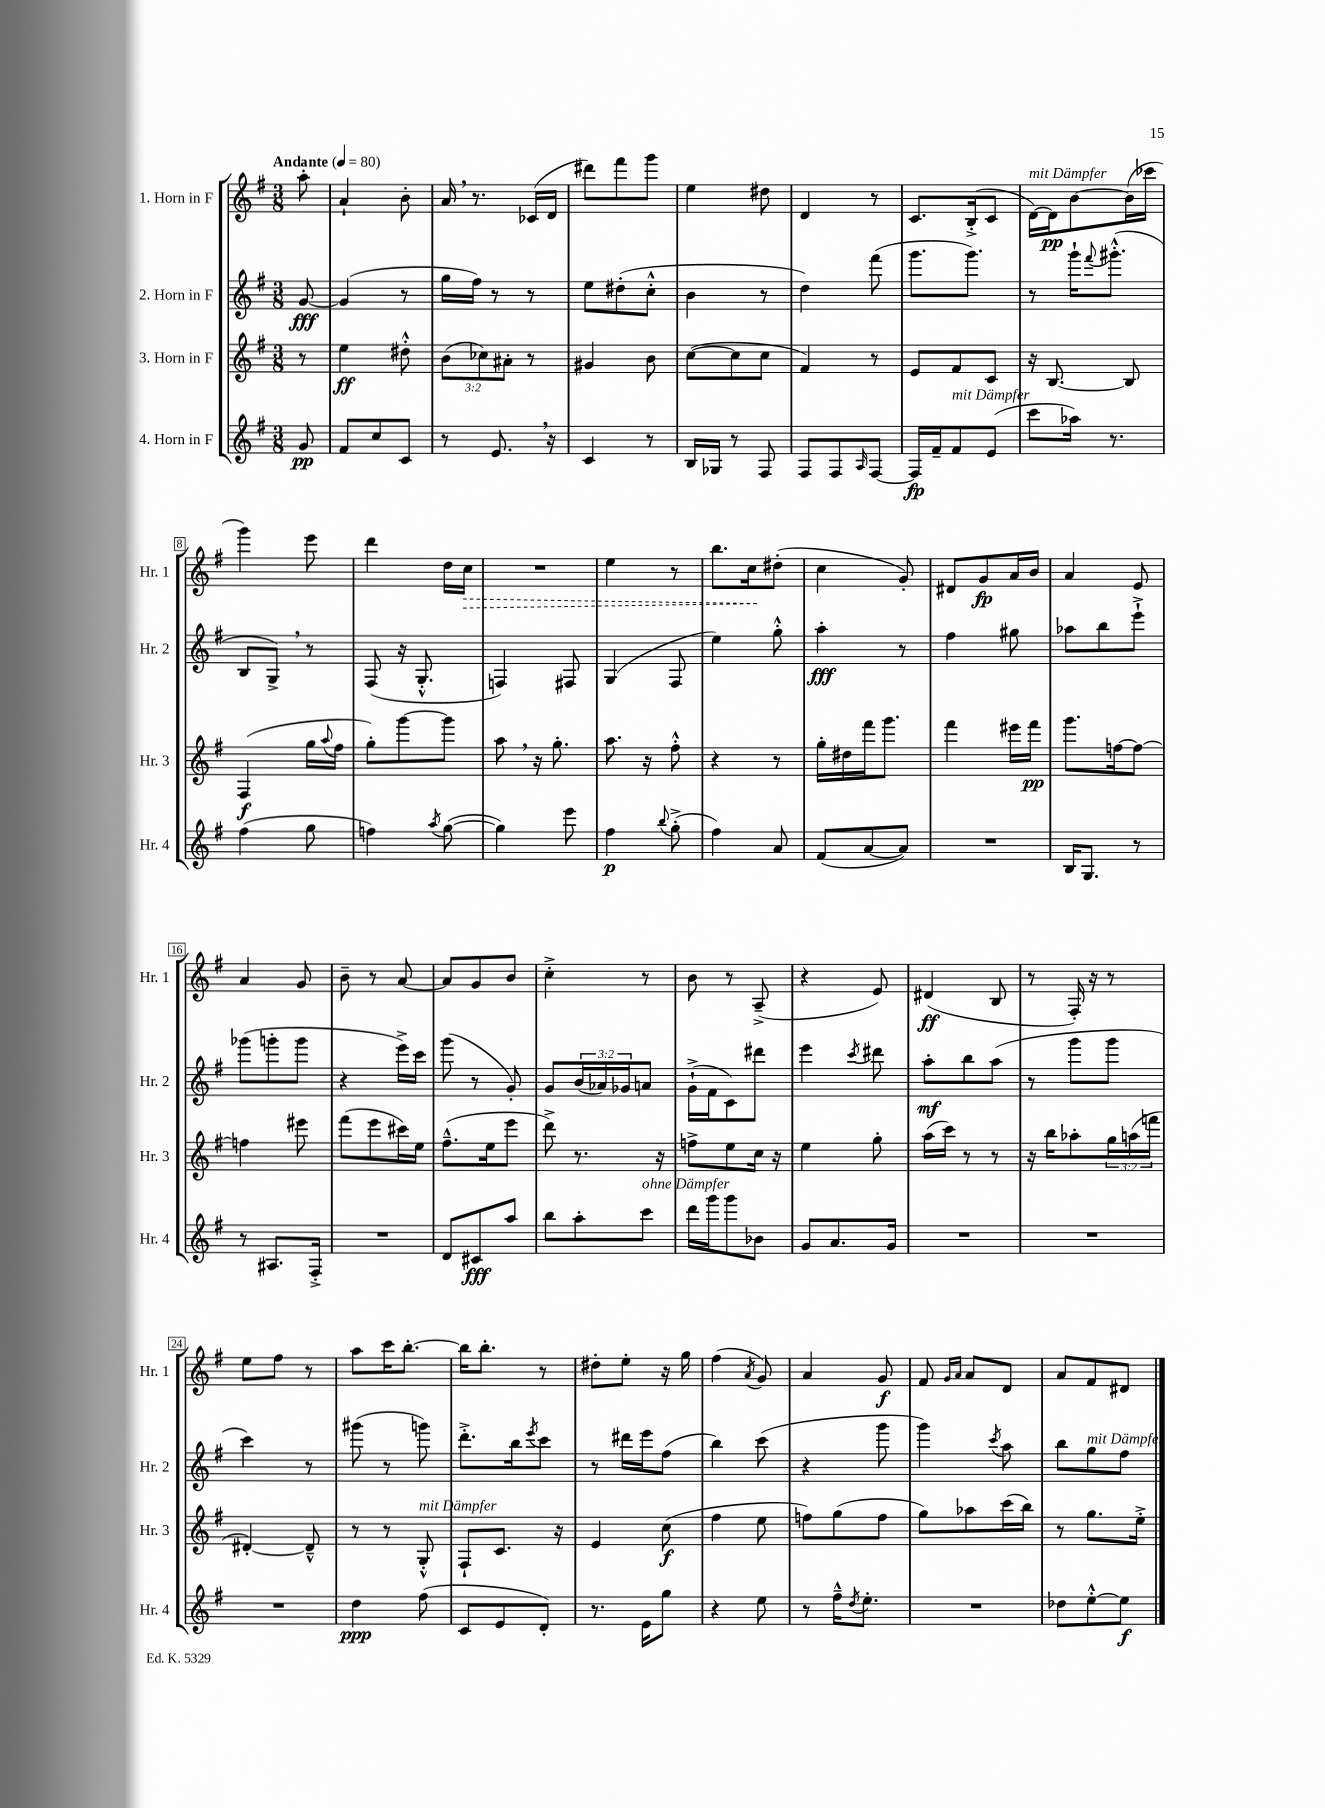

**kern	**dynam	**kern	**dynam	**kern	**dynam	**kern	**dynam
*part4	*part4	*part3	*part3	*part2	*part2	*part1	*part1
*staff4	*staff4	*staff3	*staff3	*staff2	*staff2	*staff1	*staff1
*I"4. Horn in F	*	*I"3. Horn in F	*	*I"2. Horn in F	*	*I"1. Horn in F	*
*I'Hr. 4	*	*I'Hr. 3	*	*I'Hr. 2	*	*I'Hr. 1	*
*clefG2	*	*clefG2	*	*clefG2	*	*clefG2	*
*k[f#]	*	*k[f#]	*	*k[f#]	*	*k[f#]	*
*M3/8	*	*M3/8	*	*M3/8	*	*M3/8	*
*MM80	*	*MM80	*	*MM80	*	*MM80	*
=	=	=	=	=	=	=	=
!	!	!	!	!	!	!LO:TX:a:B:t=Andante	!
8g/	pp	8r	.	[8g/	fff	8aa'\	.
=1	=1	=1	=1	=1	=1	=1	=1
8f#/L	.	4ee\	ff	(4g/]	.	4a`/	.
8cc/	.	.	.	.	.	.	.
8c/J	.	8dd#X'^^\	.	8r	.	8b'\	.
=2	=2	=2	=2	=2	=2	=2	=2
8r	.	(12b\L	.	16gg\LL	.	16a,/	.
.	.	.	.	16ff#\JJ)	.	8.r	.
.	.	12cc-X\)	.	.	.	.	.
8.e,/	.	.	.	8r	.	.	.
.	.	12a#X'\J	.	.	.	.	.
.	.	8r	.	8r	.	(16c-X/LL	.
16r	.	.	.	.	.	16d/JJ	.
=3	=3	=3	=3	=3	=3	=3	=3
4c/	.	4g#X/	.	8ee\L	.	8ddd#X\L)	.
.	.	.	.	(8dd#X'\	.	8fff#\	.
8r	.	8b\	.	8cc'^^\J	.	8ggg\J	.
=4	=4	=4	=4	=4	=4	=4	=4
16B/LL	.	([8cc\L	.	4b\	.	4ee\	.
16G-X/JJ	.	.	.	.	.	.	.
8r	.	8cc\]	.	.	.	.	.
8F#/	.	8cc\J	.	8r	.	8dd#X\	.
=5	=5	=5	=5	=5	=5	=5	=5
8F#/L	.	4f#/)	.	4dd\)	.	4d/	.
8F#/	.	.	.	.	.	.	.
16qqA/	.	.	.	.	.	.	.
[8F#/J	.	8r	.	(8fff#\	.	8r	.
=6	=6	=6	=6	=6	=6	=6	=6
16F#/LL]	fp	8e/L	.	8.ggg\L	.	8.c/L	.
16f#~/J	.	.	.	.	.	.	.
!LO:TX:a:i:t=mit Dämpfer	!	!	!	!	!	!	!
8f#/	.	8f#/	.	.	.	.	.
.	.	.	.	8.ggg\J)	.	(16B'^/k	.
(8e/J	.	8c/J	.	.	.	8c/J	.
=7	=7	=7	=7	=7	=7	=7	=7
!	!	!	!	!	!	!LO:TX:a:i:t=mit Dämpfer	!
8ccc\L	.	16r	.	8r	.	[16d\LL)	.
.	.	[8.B/	.	.	.	16d\J]	pp
16aa-X\Jk)	.	.	.	16ggg`\KL	.	[8b\	.
.	.	.	.	8qqfff#/	.	.	.
8.r	.	.	.	(8.ggg#X'^^\J	.	.	.
.	.	8B/]	.	.	.	(16b\L]	.
.	.	.	.	.	.	16ccc-X\JJ	.
!!LO:LB:g=z
=8	=8	=8	=8	=8	=8	=8	=8
(4ff#\	.	(4F#/	f	8B/L	.	4ggg\)	.
.	.	.	.	8G^,/J)	.	.	.
8gg\	.	16gg\LL	.	8r	.	8eee\	.
.	.	8qqaa/	.	.	.	.	.
.	.	16ff#\JJ	.	.	.	.	.
=9	=9	=9	=9	=9	=9	=9	=9
4ffn\)	.	8gg'\L)	.	(8F#/	.	4ddd\	.
.	.	[8ggg\	.	16r	.	.	.
.	.	.	.	8.G'^^/	.	.	.
8qaa/	.	.	.	.	.	.	.
([8gg\	.	8ggg\J]	.	.	.	16dd\LL	.
!	!	!	!	!	!	!	!LO:HP:b
.	.	.	.	.	.	16cc\JJ	>
=10	=10	=10	=10	=10	=10	=10	=10
4gg\])	.	8aa,\	.	4Fn/)	.	4.r	.
.	.	16r	.	.	.	.	.
.	.	8.gg'\	.	.	.	.	.
8eee\	.	.	.	8F#X/	.	.	.
=11	=11	=11	=11	=11	=11	=11	=11
4ff#\	p	8.aa\	.	(4G/	.	4ee\	.
.	.	16r	.	.	.	.	.
8qqbb/	.	.	.	.	.	.	.
(8gg'^\	.	8ff#'^^\	.	8F#/	.	8r	.
=12	=12	=12	=12	=12	=12	=12	=12
4ff#\)	.	4r	.	4ee\)	.	8.bb\L	.
.	.	.	.	.	.	16cc\k	.
8a/	.	8r	.	8gg'^^\	.	(8dd#X'\J	]
=13	=13	=13	=13	=13	=13	=13	=13
(8f#/L	.	16gg'\LL	.	4aa'\	fff	4cc\	.
.	.	16dd#X\	.	.	.	.	.
[8a/	.	16fff#\J	.	.	.	.	.
.	.	8.ggg\J	.	.	.	.	.
8a/J])	.	.	.	8r	.	8g'/)	.
=14	=14	=14	=14	=14	=14	=14	=14
4.r	.	4fff#\	.	4ff#\	.	8d#X/L	.
.	.	.	.	.	.	8g/	fp
.	.	16eee#X\LL	.	8gg#X\	.	16a/L	.
.	.	16fff#\JJ	pp	.	.	16b/JJ	.
=15	=15	=15	=15	=15	=15	=15	=15
16B/KL	.	8.ggg\L	.	8aa-X\L	.	4a/	.
8.G/J	.	.	.	.	.	.	.
.	.	.	.	8bb\	.	.	.
.	.	[16ffn\k	.	.	.	.	.
8r	.	8ff\J_	.	8eee`^\J	.	8e/	.
!!LO:LB:g=z
=16	=16	=16	=16	=16	=16	=16	=16
8r	.	4ffn\]	.	(8ggg-X\L	.	4a/	.
8.A#X/L	.	.	.	8gggn'\	.	.	.
.	.	8eee#X\	.	8ggg\J	.	8g/	.
16F#'^/Jk	.	.	.	.	.	.	.
=17	=17	=17	=17	=17	=17	=17	=17
4.r	.	(8fff#\L	.	4r	.	8b~\	.
.	.	8eee\	.	.	.	8r	.
.	.	16ccc#X\L)	.	16eee^\LL)	.	[8a/	.
.	.	16ee\JJ	.	16ccc\JJ	.	.	.
=18	=18	=18	=18	=18	=18	=18	=18
8d/L	.	(8.ff#~^^\L	.	(8ggg\	.	8a/L]	.
8c#X/	fff	.	.	8r	.	8g/	.
.	.	16ee\k	.	.	.	.	.
8aa/J	.	8eee\J	.	8g'/)	.	8b/J	.
=19	=19	=19	=19	=19	=19	=19	=19
8bb\L	.	8ddd^\)	.	8g/L	.	4cc'^\	.
8aa'\	.	8.r	.	(24b/L	.	.	.
.	.	.	.	24a-X/)	.	.	.
.	.	.	.	24g-X/J	.	.	.
!LO:TX:a:i:t=ohne Dämpfer	!	!	!	!	!	!	!
8ccc\J	.	.	.	8an/J	.	8r	.
.	.	16r	.	.	.	.	.
=20	=20	=20	=20	=20	=20	=20	=20
16ddd\LL	.	8ffn^\L	.	(16g`^\LL	.	8b\	.
16ggg\J	.	.	.	16f#\J	.	.	.
8ggg\	.	8ee\	.	8c\)	.	8r	.
8b-X\J	.	16cc\Jk	.	8ddd#X\J	.	(8A~^/	.
.	.	16r	.	.	.	.	.
=21	=21	=21	=21	=21	=21	=21	=21
8g/L	.	4ee\	.	4eee\	.	4r	.
8.a/	.	.	.	.	.	.	.
.	.	.	.	8qccc/	.	.	.
.	.	8gg'\	.	8ddd#X\	.	8e/)	.
16g/Jk	.	.	.	.	.	.	.
=22	=22	=22	=22	=22	=22	=22	=22
4.r	.	(16aa\LL	.	8aa'\L	mf	(4d#X/	ff
.	.	16ccc\JJ)	.	.	.	.	.
.	.	8r	.	8bb\	.	.	.
.	.	8r	.	(8aa\J	.	8B/	.
=23	=23	=23	=23	=23	=23	=23	=23
4.r	.	16r	.	8r	.	8r	.
.	.	16bb\KL	.	.	.	.	.
.	.	8aa-X'\	.	8ggg\L	.	16F#'/)	.
.	.	.	.	.	.	16r	.
.	.	24gg\L	.	8ggg\J	.	8r	.
.	.	(24aan\	.	.	.	.	.
.	.	24fffn\JJ	.	.	.	.	.
!!LO:LB:g=z
=24	=24	=24	=24	=24	=24	=24	=24
4.r	.	[4d#X'/)	.	4ccc\)	.	8ee\L	.
.	.	.	.	.	.	8ff#\J	.
.	.	8d#~^^/]	.	8r	.	8r	.
=25	=25	=25	=25	=25	=25	=25	=25
4dd\	ppp	8r	.	(8ggg#X\	.	8aa\L	.
.	.	8r	.	8r	.	16ccc\K	.
.	.	.	.	.	.	[8.bb'\J	.
!	!	!LO:TX:a:i:t=mit Dämpfer	!	!	!	!	!
(8ff#\	.	8G'^^/	.	8gggn\)	.	.	.
=26	=26	=26	=26	=26	=26	=26	=26
8c/L	.	8F#`/L	.	8.ddd'^\L	.	16bb\KL]	.
.	.	.	.	.	.	8.bb'\J	.
8e/	.	8.c/J	.	.	.	.	.
.	.	.	.	16bb\k	.	.	.
.	.	.	.	8qeee/	.	.	.
8d'/J)	.	.	.	8ccc\J	.	8r	.
.	.	16r	.	.	.	.	.
=27	=27	=27	=27	=27	=27	=27	=27
8.r	.	4e/	.	8r	.	8dd#X'\L	.
.	.	.	.	16ddd#X\LL	.	8ee'\J	.
16e\KL	.	.	.	16eee\J	.	.	.
8gg\J	.	(8cc\	f	(8ff#\J	.	16r	.
.	.	.	.	.	.	16gg\	.
=28	=28	=28	=28	=28	=28	=28	=28
4r	.	4ff#\	.	4bb\)	.	(4ff#\	.
.	.	.	.	.	.	8qa/	.
8ee\	.	8ee\	.	(8ccc\	.	8g/)	.
=29	=29	=29	=29	=29	=29	=29	=29
8r	.	8ffn\L)	.	4r	.	4a/	.
16ff#~^^\KL	.	(8gg\	.	.	.	.	.
8qdd/	.	.	.	.	.	.	.
8.ee'\J	.	.	.	.	.	.	.
.	.	8ff\J	.	8ggg\	.	8g/	f
=30	=30	=30	=30	=30	=30	=30	=30
4.r	.	8gg\L)	.	4ggg\)	.	8f#/	.
.	.	.	.	.	.	16qqg/LL	.
.	.	.	.	.	.	16qqa/JJ	.
.	.	8aa-X\	.	.	.	8a/L	.
.	.	.	.	8qccc/	.	.	.
.	.	(16ccc\L	.	8aa\	.	8d/J	.
.	.	16bb\JJ)	.	.	.	.	.
=31	=31	=31	=31	=31	=31	=31	=31
8dd-X\L	.	8r	.	8bb\L	.	8a/L	.
!	!	!	!	!LO:TX:a:i:t=mit Dämpfer	!	!	!
[8ee'^^\	.	8.gg\L	.	8gg\	.	8f#/	.
8ee\J]	f	.	.	8ff#\J	.	8d#X/J	.
.	.	16ee'^\Jk	.	.	.	.	.
==	==	==	==	==	==	==	==
*-	*-	*-	*-	*-	*-	*-	*-
